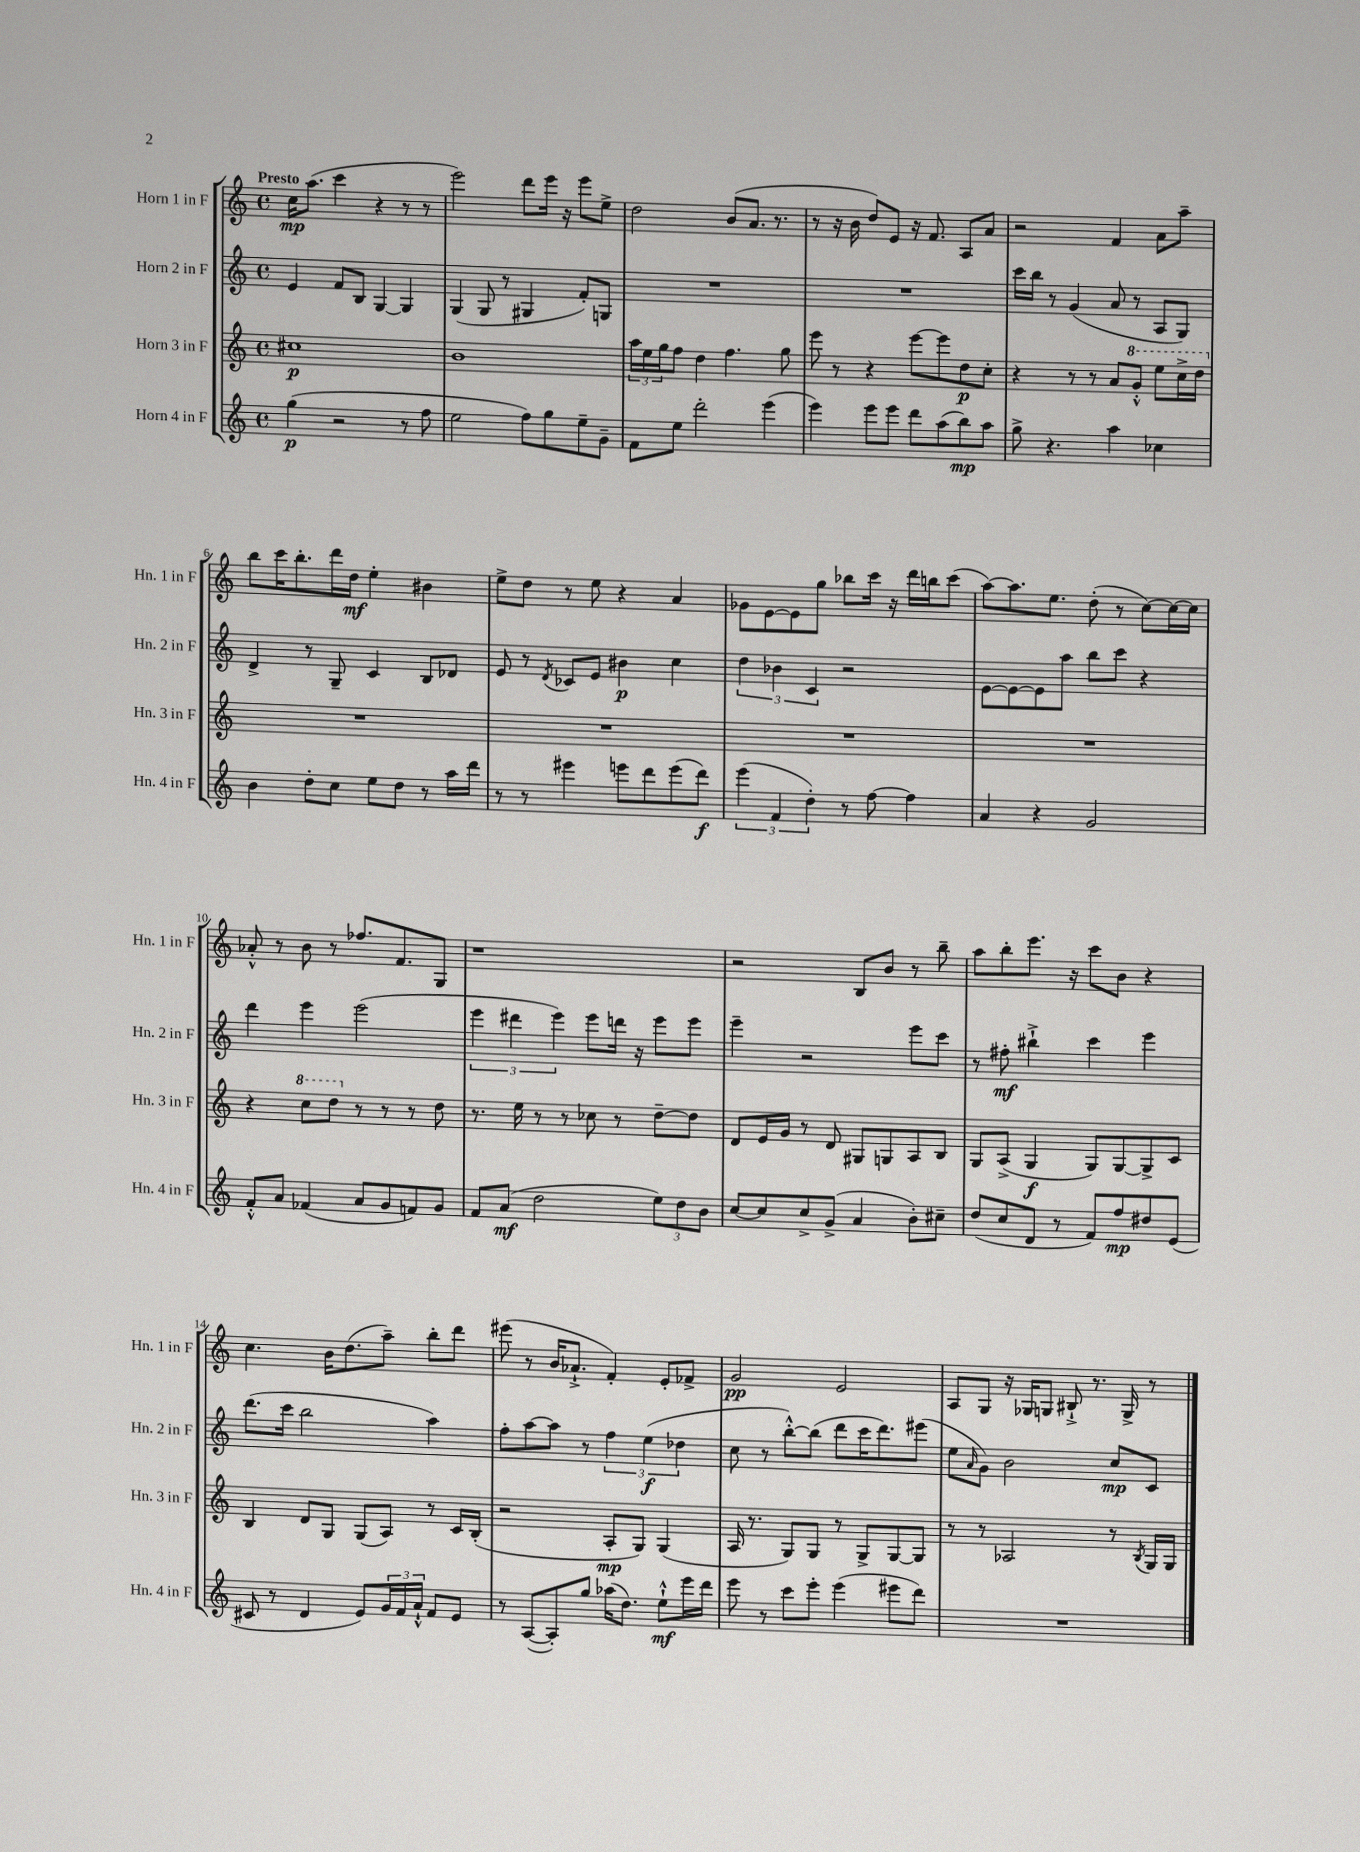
<<
\new StaffGroup <<
\new Staff = "s0" \with { instrumentName = "Horn 1 in F" shortInstrumentName = "Hn. 1 in F" } {
    \clef treble \key c \major \defaultTimeSignature \time 4/4 \tempo "Presto"
    c''16\mp a''8.( c'''4 r4 r8 r8 |
    e'''2) d'''8 e'''16 r16 e'''8 e''8-> |
    d''2 b'8( a'8. r8. |
    r8 r16 b'16 d''8) e'8 r16 f'8. a8 a'8 |
    r2 f'4 a'8 a''8-- |
    b''8 c'''16 b''8.-. d'''16 d''16\mf e''4-. bis'4 |
    e''8-> d''8 r8 e''8 r4 a'4 |
    ges'8 e'8~ e'8 g''8 bes''8 c'''16 r16 d'''16 b''16 c'''8( |
    a''8~) a''8. e''8. d''8-.( r8 c''8~) c''16~ c''16 |
    aes'8-.-^ r8 b'8 r8 fes''8. f'8. g8 |
    r1 |
    r2 b8 b'8 r8 b''8-- |
    a''8 b''8-. e'''8. r16 c'''8 b'8 r4 |
    c''4. b'16 d''8.( a''8--) b''8-. d'''8 |
    eis'''8( r8 b'16 aes'8.-!-> f'4-.) e'8-. fes'8-> |
    g'2\pp e'2 |
    a8 g8 r16 ges16 g8 bis8-!-> r8. g16-> r8 \bar "|." |
}
\new Staff = "s1" \with { instrumentName = "Horn 2 in F" shortInstrumentName = "Hn. 2 in F" } {
    \clef treble \key c \major \defaultTimeSignature \time 4/4
    e'4 f'8 b8 g4~ g4 |
    g4( g8 r8 gis4 f'8-.) g8 |
    R1 |
    R1 |
    c'''16 b''16 r8 g'4( a'8 r8 a8 g8) |
    d'4-> r8 g8-- c'4 b8 des'8 |
    e'8 r8 \acciaccatura { d'8 } ces'8 e'8 bis'4\p c''4 |
    \tuplet 3/2 { d''4 bes'4 c'4 } r2 |
    e'8~ e'8~ e'8 a''8 b''8 c'''8 r4 |
    d'''4 e'''4 e'''2( |
    \tuplet 3/2 { e'''4 dis'''4 e'''4) } e'''8 d'''16 r16 e'''8 e'''8 |
    e'''4-- r2 e'''8 c'''8 |
    r8 fis''8-.\mf bis''4-!-> c'''4 e'''4 |
    d'''8.( c'''16 b''2 a''4) |
    f''8-. a''8~ a''8 r8 \tuplet 3/2 { f''4 e''4\f( des''4 } |
    c''8 r8 b''8~-.-^) b''8( d'''8 c'''16 d'''8.) eis'''8( |
    e''8 \grace { a'16 } g'8) b'2 c''8\mp c'8 \bar "|." |
}
\new Staff = "s2" \with { instrumentName = "Horn 3 in F" shortInstrumentName = "Hn. 3 in F" } {
    \clef treble \key c \major \defaultTimeSignature \time 4/4
    cis''1\p |
    b'1 |
    \tuplet 3/2 { a''16 e''16 g''16 } f''8 d''4 f''4. g''8 |
    e'''8 r8 r4 e'''8~ e'''8 d''8\p c''8-. |
    r4 r8 r8 a'8 \ottava #1 g''8-.-^ e'''8 c'''16-> d'''16 \ottava #0 |
    R1 |
    R1 |
    R1 |
    R1 |
    r4 \ottava #1 c'''8 d'''8 \ottava #0 r8 r8 r8 d''8 |
    r8. e''16 r8 r8 ces''8 r8 d''8~-- d''8 |
    d'8 e'16 g'16 r8 d'8 gis8 g8 a8 b8 |
    g8 a8->( g4\f g8) g8~ g8-> c'8 |
    b4 d'8 g8 g8( a8) r8 c'16 b16-.( |
    r2 a8-.\mp g8) g4( |
    a16 r8. g8) g8 r8 g8-> g8~ g8 |
    r8 r8 aes2 r8 \acciaccatura { b8 } g16 g16 \bar "|." |
}
\new Staff = "s3" \with { instrumentName = "Horn 4 in F" shortInstrumentName = "Hn. 4 in F" } {
    \clef treble \key c \major \defaultTimeSignature \time 4/4
    g''4\p( r2 r8 f''8 |
    e''2 f''8) g''8 e''8-- g'8-- |
    f'8 e''8 d'''2-. e'''4( |
    e'''4) e'''8 e'''8 d'''8 a''8( b''8\mp) a''8 |
    g''8-> r4. a''4 ces''4 |
    b'4 d''8-. c''8 e''8 d''8 r8 a''16 d'''16 |
    r8 r8 eis'''4 e'''8 d'''8 e'''8( d'''8\f) |
    \tuplet 3/2 { e'''4( f'4 d''4-.) } r8 f''8~ f''4 |
    a'4 r4 g'2 |
    f'8-.-^ a'8 fes'4( a'8 g'8 f'8) g'8 |
    f'8 a'8\mf( d''2 \tuplet 3/2 { e''8) d''8 b'8 } |
    c''8~ c''8 c''8-> g'8->( a'4 b'8-.) cis''8-- |
    d''8( c''8 d'8 r8 f'8) f''8\mp dis''8 e'8( |
    cis'8 r8 d'4 e'8) \tuplet 3/2 { g'16 f'16 a'16-!-^ } f'8 e'8 |
    r8 a8~( a8-.) g''8 aes''16( d''8.) e''8-!-^\mf e'''16 d'''16 |
    e'''8 r8 c'''8 e'''8-. e'''4( eis'''8 d'''8) |
    R1 \bar "|." |
}
>>
>>
